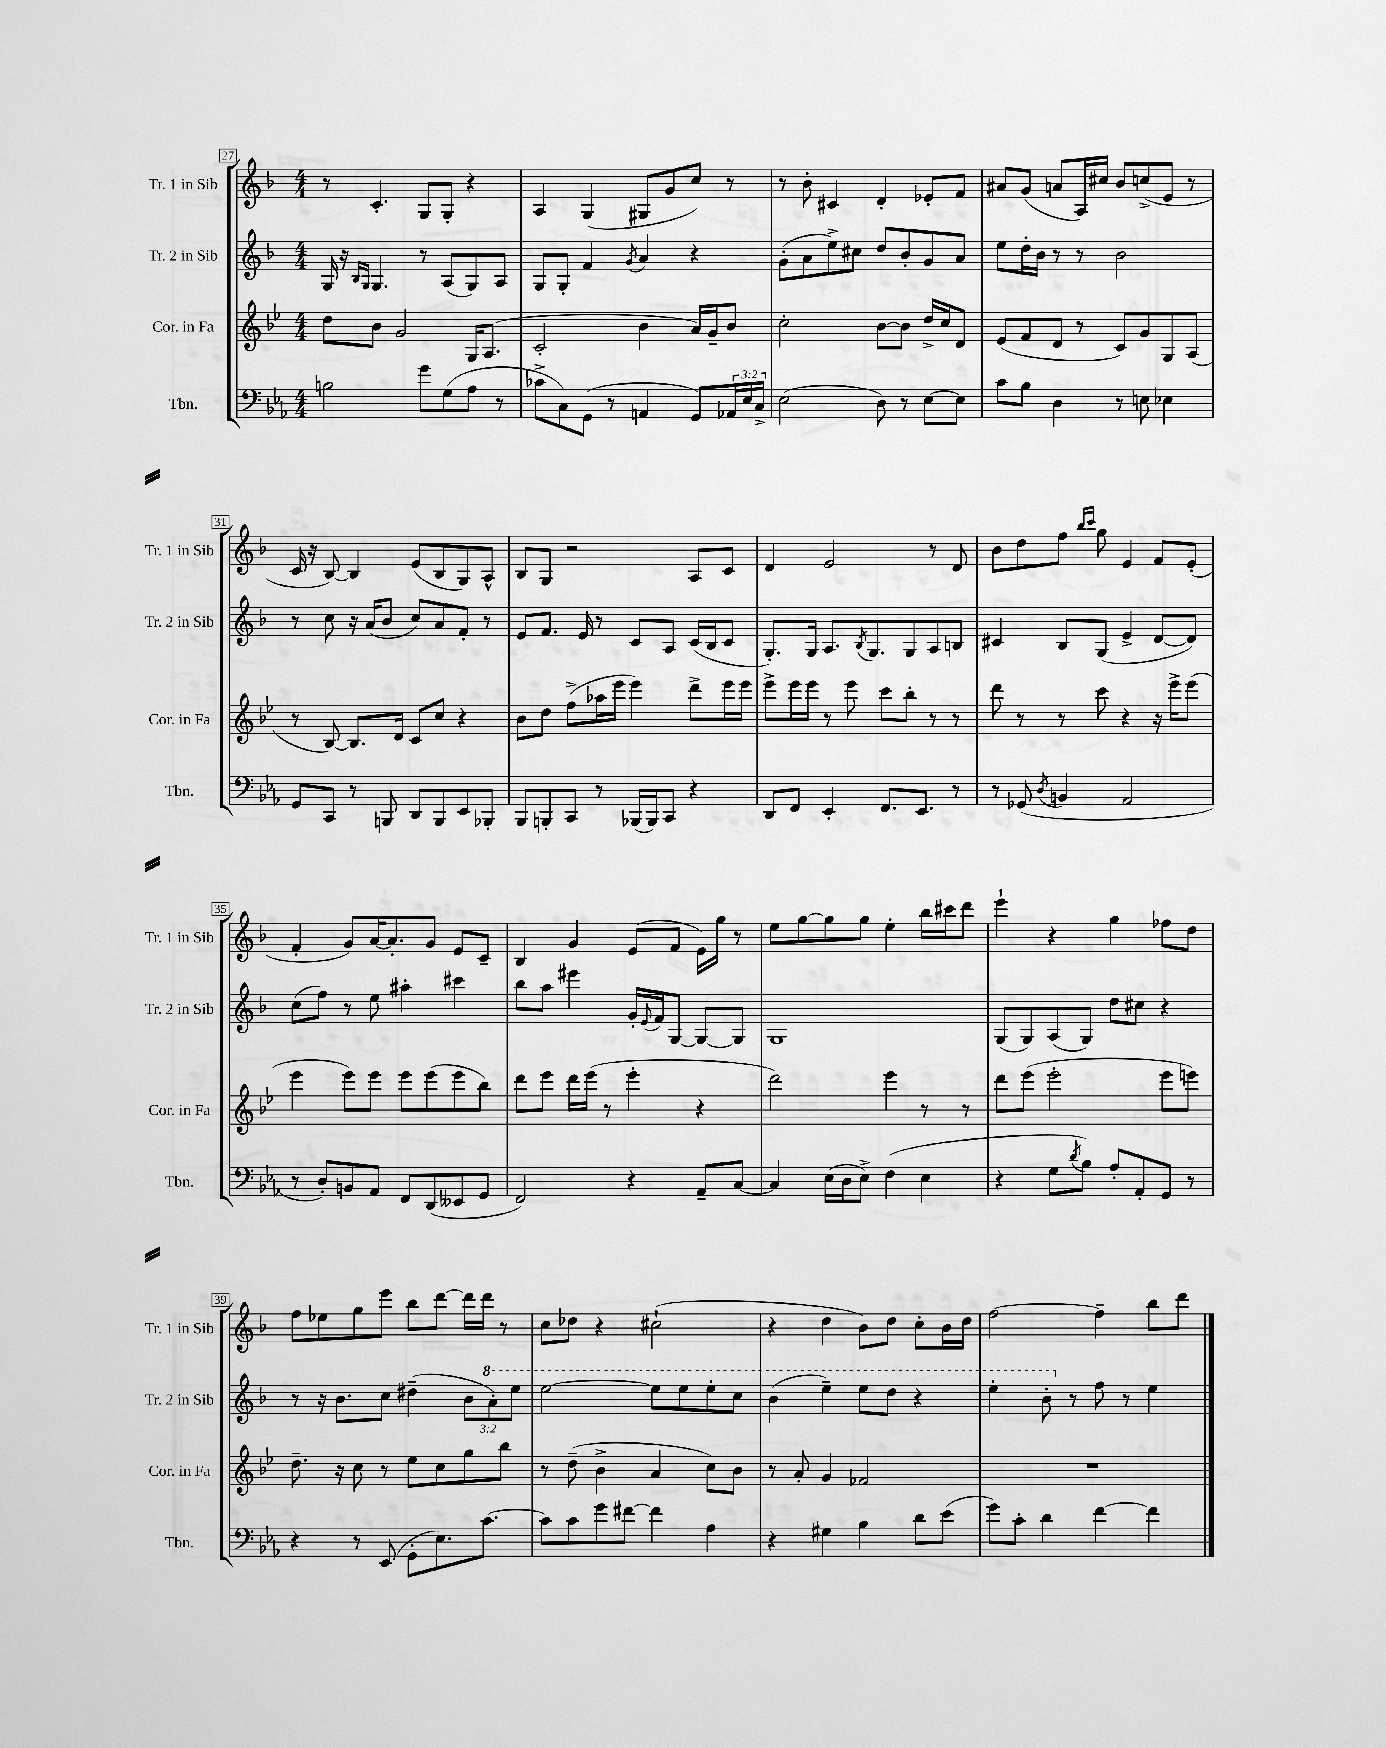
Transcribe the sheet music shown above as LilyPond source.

<<
\new StaffGroup <<
\new Staff = "s0" \with { instrumentName = "Tr. 1 in Sib" shortInstrumentName = "Tr. 1 in Sib" } {
    \clef treble \key f \major \numericTimeSignature \time 4/4
    r8 c'4.-. g8 g8-. r4 |
    a4 g4( gis8 g'8 c''8) r8 |
    r8 bes'8-. cis'4 d'4-. ees'8-. f'8 |
    ais'8 g'8( a'8 a16) cis''16 bes'8 c''8->( e'8 r8 |
    c'16 r16 bes8~) bes4 e'8( bes8 g8) a8-^ |
    bes8 g8 r2 a8 c'8 |
    d'4 e'2 r8 d'8 |
    bes'8 d''8 f''8 \grace { bes''16 c'''16 } g''8 e'4 f'8 e'8-.( |
    f'4-. g'8) a'16~ a'8.-. g'8 e'8 c'8-- |
    bes4 g'4 e'8( f'8 e'16) g''16 r8 |
    e''8 g''8~ g''8 g''8 e''4-. bes''16 cis'''16 d'''8 |
    e'''4-! r4 g''4 fes''8 d''8 |
    f''8 ees''8 g''8 e'''8 bes''8 d'''8~ d'''16 d'''16 r8 |
    c''8 des''8 r4 cis''2-!( |
    r4 d''4 bes'8) d''8 c''8-. bes'16 d''16 |
    f''2~ f''4-- bes''8 d'''8 \bar "|." |
}
\new Staff = "s1" \with { instrumentName = "Tr. 2 in Sib" shortInstrumentName = "Tr. 2 in Sib" } {
    \clef treble \key f \major \numericTimeSignature \time 4/4 \override Staff.TupletNumber.text = #tuplet-number::calc-fraction-text
    g16 r16 \grace { bes16 g16 } g4. r8 a8( g8) a8 |
    g8 g8-. f'4 \acciaccatura { g'8 } a'4 r4 |
    g'8-.( a'8 e''8->) cis''8 d''8 bes'8-. g'8 a'8 |
    e''8 d''16-. bes'16 r8 r8 bes'2 |
    r8 c''8 r16 a'16( bes'8 c''8) a'8 f'8-. r8 |
    e'8 f'8. e'16 r8 c'8 a8 c'16( bes16 c'8 |
    g8.-.) g16 a8. \acciaccatura { bes8 } g8. g8 a8 b8 |
    cis'4 bes8 g8( e'4-> d'8~ d'8) |
    c''8( f''8) r8 e''8 ais''4-. cis'''4 |
    bes''8 a''8 eis'''4 g'16-. \appoggiatura { e'8 } f'16 g8~ g8~ g8 |
    g1 |
    g8( g8) a8( g8) d''8 cis''8 r4 |
    r8 r16 bes'8. c''8 dis''4--( \tuplet 3/2 { bes'8 \ottava #1 a''8-.) e'''8 } |
    e'''2~ e'''8 e'''8 e'''8-. c'''8 |
    bes''4( e'''4--) e'''8 d'''8 r4 |
    e'''4-. bes''8-. \ottava #0 r8 f''8 r8 e''4 \bar "|." |
}
\new Staff = "s2" \with { instrumentName = "Cor. in Fa" shortInstrumentName = "Cor. in Fa" } {
    \clef treble \key bes \major \numericTimeSignature \time 4/4
    d''8 bes'8 g'2 g16 a8.( |
    c'2-. bes'4 a'16) g'16-- bes'8 |
    c''2-. bes'8~ bes'8 d''16-> c''16 d'8 |
    ees'8( f'8 d'8 r8 c'8) g'8 g8 a8( |
    r8 bes8~) bes8. d'16 c'8 c''8 r4 |
    bes'8 d''8 f''8->( aes''16 ees'''16 ees'''4) d'''8-> ees'''16 ees'''16 |
    ees'''8-> ees'''16 ees'''16 r8 ees'''8 c'''8 bes''8-. r8 r8 |
    d'''8 r8 r8 c'''8 r4 r16 ees'''16-> ees'''8( |
    ees'''4 ees'''8) ees'''8 ees'''8 ees'''8( ees'''8 bes''8) |
    d'''8 ees'''8 d'''16 ees'''16( r8 ees'''4-. r4 |
    d'''2) ees'''4 r8 r8 |
    d'''8 ees'''8( ees'''2-. ees'''8 e'''8) |
    d''8.-- r16 c''8 r8 ees''8 c''8 g''8 bes''8 |
    r8 d''8--( bes'4-> a'4 c''8) bes'8 |
    r8 a'8-. g'4 fes'2 |
    R1 \bar "|." |
}
\new Staff = "s3" \with { instrumentName = "Tbn." shortInstrumentName = "Tbn." } {
    \clef bass \key ees \major \numericTimeSignature \time 4/4 \override Staff.TupletNumber.text = #tuplet-number::calc-fraction-text
    b2 g'8 g8( aes8 r8 |
    ces'8-> c8) g,8( r8 a,4 g,8) \tuplet 3/2 { aes,16 ees16 c16-> } |
    ees2( d8) r8 ees8~ ees8 |
    c'8 bes8 d4 r8 e8 ees4 |
    g,8 c,8 r8 b,,8 d,8 b,,8 ees,8 bes,,8-. |
    bes,,8 b,,8-. c,8 r8 bes,,16( bes,,16) c,8 r4 |
    d,8 f,8 ees,4-. f,8. ees,8. r8 |
    r8 ges,8( \acciaccatura { d8 } b,4 aes,2 |
    r8 d8-.) b,8 aes,8 f,8 d,8( eeses,8 g,8 |
    f,2) r4 aes,8-- c8~ |
    c4 ees16( d16 ees8->) f4( ees4 |
    r4 g8 \acciaccatura { d'8 } bes8) aes8-. aes,8-. g,8 r8 |
    r4 r8 ees,8( g,8-. ees8.) c'8.~ |
    c'8 c'8 g'8 fis'8~ fis'4 aes4 |
    r4 gis4 bes4 d'8 ees'8( |
    g'8) c'8-. d'4 f'4~ f'4 \bar "|." |
}
>>
>>
\layout { \context { \Score currentBarNumber = #27 \override BarNumber.stencil = #(make-stencil-boxer 0.1 0.3 ly:text-interface::print) } }
